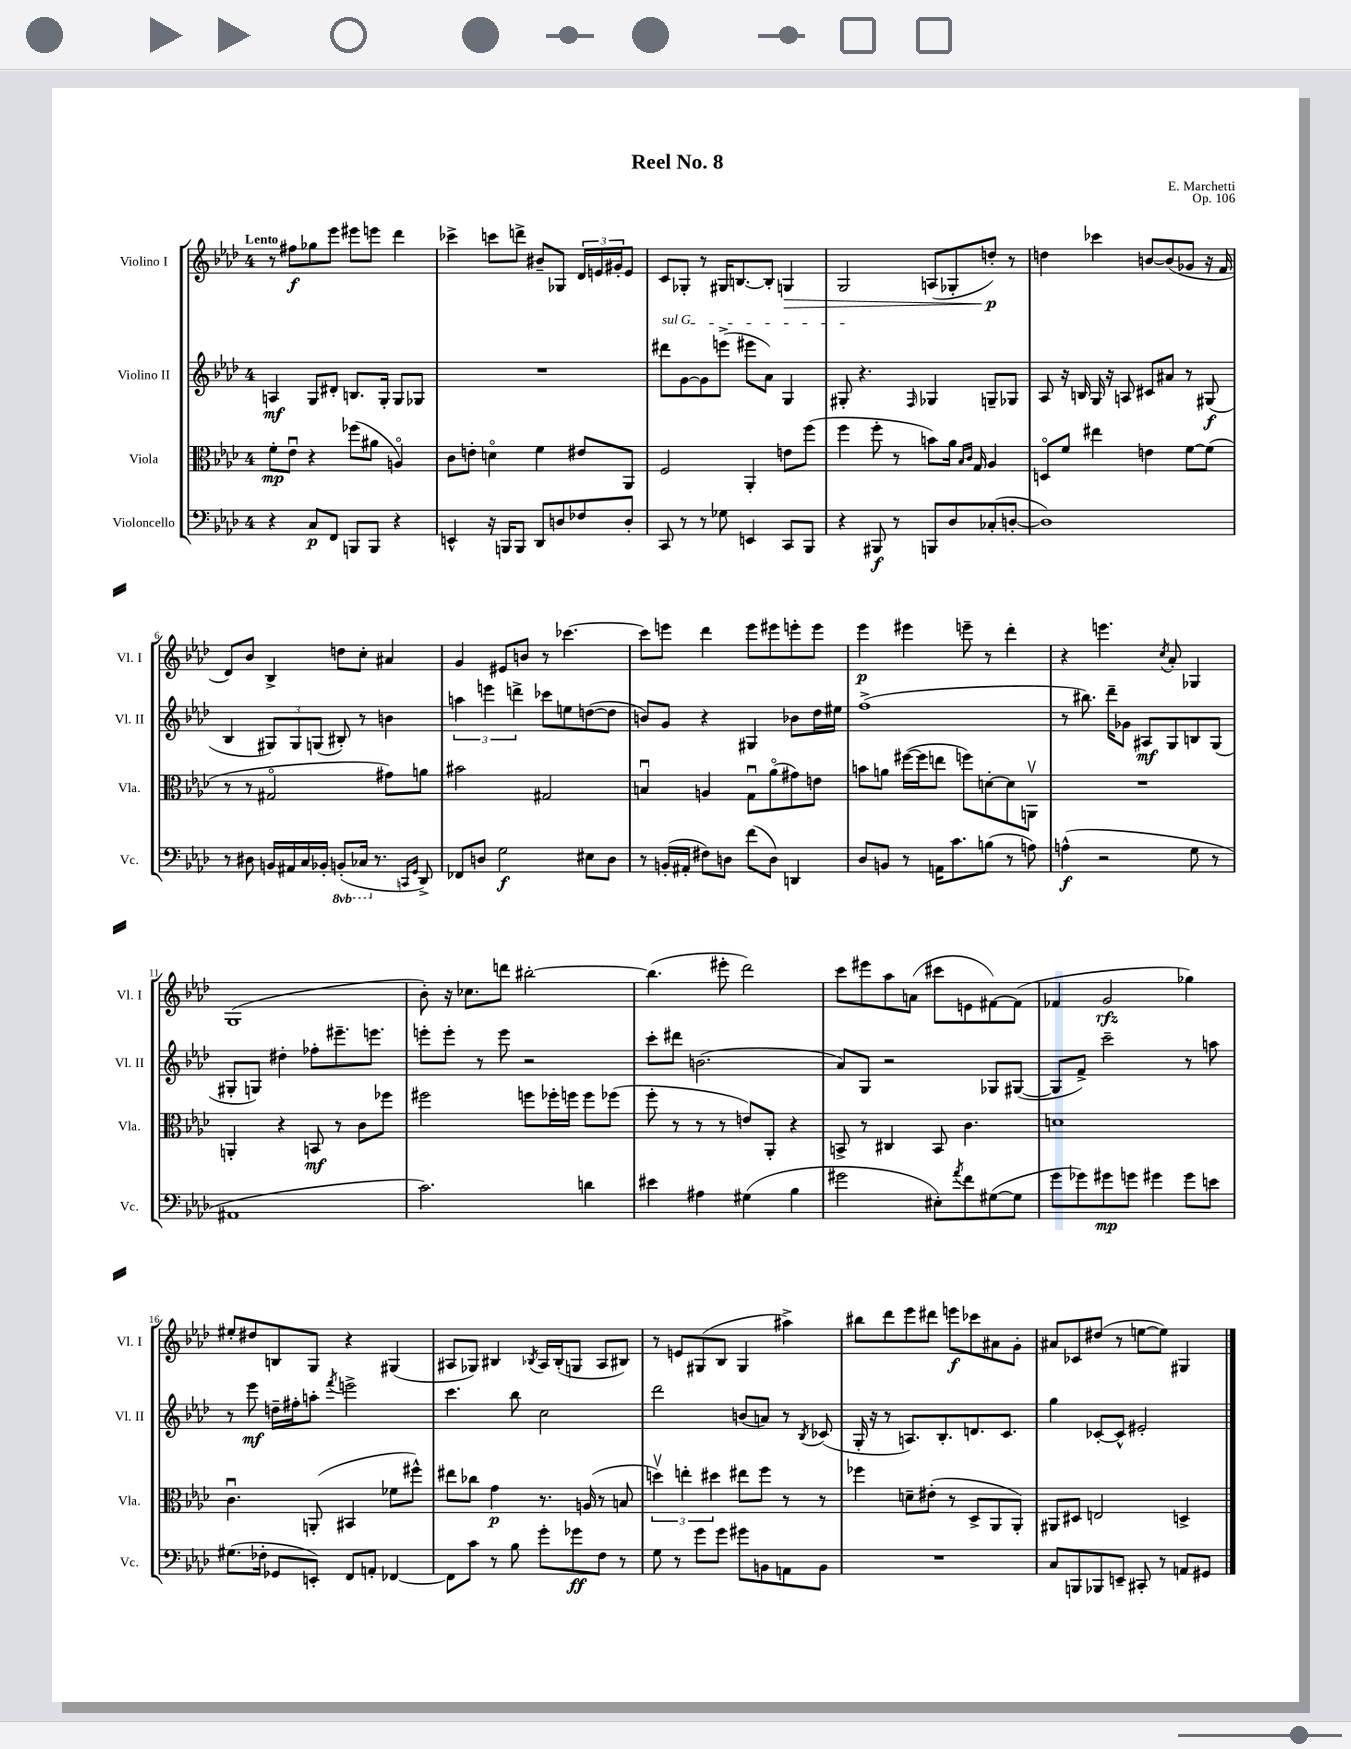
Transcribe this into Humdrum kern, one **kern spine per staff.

**kern	**kern	**kern	**kern
*staff4	*staff3	*staff2	*staff1
*clefF4	*clefC3	*clefG2	*clefG2
*k[b-e-a-d-]	*k[b-e-a-d-]	*k[b-e-a-d-]	*k[b-e-a-d-]
*M4/4	*M4/4	*M4/4	*M4/4
4r	8f'\L	4A/	8r
.	8e-u\J	.	8ff#\L
8C/L	4r	8G/L	8gg-\
8FF/J	.	8d#'/J	8eee-\J
8BBB/L	(8ff-\L	8.B/L	8eee#\L
8BBB/J	8a#\J	.	8eee\J
.	.	16G'/Jk	.
4r	4Ao/)	8G/L	4ddd-\
.	.	8G-/J	.
=	=	=	=
4EE^^/	8c\L	1r	4ccc-^\
.	8e'\J	.	.
16r	4do\	.	8ccc\L
16BBB/LK	.	.	.
8BBB/J	.	.	8ddd^\J
8DD-/L	4f\	.	8b#~/L
8D/	.	.	8G-/J
8F-/	8e#/L	.	24d-/LL
.	.	.	24e/
.	.	.	24g#'/J
8D'/J	8AA-/J	.	8e/J
=	=	=	=
8CC/	2F/	8ddd#\L	8c/L
8r	.	[8g\	8G-'/J
8r	.	8g\]	8r
8G-\	.	(8eee^\J	16G#/LK
.	.	.	[8.B/
4EE/	4AA-'/	8eee#\L	.
.	.	8a-\J)	8B'/]J
8CC/L	8e\L	4G/	4G/
8BBB-/J	(8ff\J	.	.
=	=	=	=
4r	4ff\	8G#'/	2G/
.	.	4.r	.
8BBB#/	8ff'\	.	.
8r	8r	.	.
.	.	16qqF/	.
8BBB/L	8b\L)	4G-/	(8A/L
8D-/	16a-\Jk	.	8G-'/
.	16qqB-/LL	.	.
.	16qqc/JJ	.	.
.	16G/	.	.
(8C-'/	4A-/	8G~/L	8dd'/J)
[8D'/J	.	8G-/J	8r
=	=	=	=
1D])	8Do/L	8A-/	4dd\
.	8f/J	16r	.
.	.	16B/	.
.	4ee#\	16G/	4ccc-\
.	.	16r	.
.	.	8A/	.
.	4e\	8c#/L	[8b/L
.	.	8a#/J	(8b/]
.	[8f\L	8r	8g-/J
.	(8f\]J	(8G#/	16r
.	.	.	16f/
=	=	=	=
8r	8r	4B-/	8d-/L)
8D#\	8r	.	8b-/J
16BB/LL	2G#o/	12G#/L)	4B-^/
16AA#/	.	.	.
.	.	12G#/	.
16C/	.	.	.
.	.	(12G/J	.
16BB-'/JJ	.	.	.
(8BBB'/L	.	8B#'/)	8dd\L
16CC-/Jk	.	8r	8cc'\J
8.r	.	.	.
.	8g#\L)	4b\	4a#/
16qqCC/LL	.	.	.
16qqGG/JJ	.	.	.
8DD-^/)	8a\J	.	.
=	=	=	=
8FF-/L	2b#\	6aa\	4g/
8D/J	.	.	.
.	.	6eee\	.
2G\	.	.	8e#/L
.	.	6ddd^\	.
.	.	.	8b/J
.	2G#/	8ccc-\L	8r
.	.	8ee\	[4.ccc-\
8E#\L	.	([8dd\	.
8D\J	.	8dd\]J	.
=	=	=	=
8r	4Bu/	8b/L)	8ccc-\]L
(16BB'/LL	.	8g/J	8eee\J
16AA#'/JJ	.	.	.
8F#\L)	4A/	4r	4ddd-\
8D\J	.	.	.
(8f\L	8Gu\L	4G#/	8eee\L
8D\J)	(8a-o\	.	8eee#\
4DD/	8g#\)	8b-\L	8eee'\
.	8e\J	16dd-\L	8eee\J
.	.	16ee#\JJ	.
=	=	=	=
8D-/L	8b\L	(1ff^	4eee-\
8BB/J	8a\J	.	.
8r	([16ff#\LL	.	4eee#\
.	16ff#\]J	.	.
16AA\LK	8ee\J	.	.
8.c\	.	.	.
.	8ff\L)	.	8eee~\
(8B\J	[8d'\	.	8r
8r	8d\]	.	4ddd-'\
8A\)	8AAv\J	.	.
=	=	=	=
(4A^^\	1r	8r	4r
.	.	8.bb#\)	.
2r	.	.	4.eee\
.	.	16ddd-~\LK	.
.	.	8g-\J	.
.	.	8A#/L	.
.	.	.	8qcc/
.	.	8G/	8a-'/
8G\	.	8B/	4G-/
8r	.	(8G/J	.
=	=	=	=
1AA#	4AA'/	8G#'/L	(1G
.	.	8G/J)	.
.	4r	4dd#'\	.
.	8BB/	8ff-'\L	.
.	8r	8.eee#~\	.
.	8c\L	.	.
.	.	8.eee\J	.
.	8ff-\J	.	.
=	=	=	=
2.c\)	2ff#\	8eee'\L	8b-'\)
.	.	8eee'\J	16r
.	.	.	8.cc-\L
.	.	8r	.
.	.	8eee\	8ddd\J
.	8ff\L	2r	[2bb#'\
.	16ff-'\L	.	.
.	16ff\JJ	.	.
4d\	8ff\L	.	.
.	(8ff-\J	.	.
=	=	=	=
4e#\	8ff'\	8ccc'\L	(4.bb#\]
.	8r	8ddd#\J	.
4A#\	8r	(2.b\	.
.	8r	.	8eee#'\
(4G#\	8e/L)	.	2ddd-\)
.	8AA-'/J	.	.
4B-\	4r	.	.
=	=	=	=
2g#\	8BB^/	8a-/L)	8ccc\L
.	8r	8G/J	8eee#\
.	4C#/	2r	8aa-\
.	.	.	(8a\J
8E#'\L)	8BB/	.	8ccc#\L
8qa-/	.	.	.
8f\	4.c\	.	8e\
([8G#\	.	8G-/L	[8f#\)
8G#\]J	.	([8G#/J	(8f#\]J
=	=	=	=
8g\L	1d	8G#/]L	4f-/
8g-\)	.	8f^/J)	.
8g#\	.	2ccc~\	2g/
8g\J	.	.	.
4g#\	.	.	.
8g#\L	.	8r	4gg-\)
8e\J	.	8aa\	.
=	=	=	=
(8.G#\L	4.cu\	8r	8ee#'/L
.	.	8eee-\	8dd#/
16F-'\Jk	.	.	.
8GG-/L	.	16dd~\LL	8B/
.	.	16ff#'\J	.
8EE'/J)	(8AA'/	8aa'\J	8G/J
.	.	8qfff/	.
8FF/L	4BB#/	2eee^\	4r
8AA'/J	.	.	.
[4FF-/	8f-\L	.	(4G#/
.	8ff#^^\J)	.	.
=	=	=	=
8FF-\]L	8ee#\L	4.ccc\	8A#/L
8c\J	8cc-\J	.	8G-/J)
8r	4g\	.	4B#/
8B-\	.	8bb-\	.
.	.	.	8qB-/
8g'\L	8.r	2cc\	16A#/LL
.	.	.	(16B-'/J
8g-\	.	.	8G/J
.	(16A/	.	.
8F\J	8r	.	8A#/L
8r	8B/	.	8B#/J)
=	=	=	=
8G\	6ddv\)	2ddd-\	8r
8r	.	.	8e/L
.	6ee'\	.	.
8g\L	.	.	(8G#/
.	6dd#\	.	.
8g\J	.	.	8B-/J
8g#\L	8ee#\L	(8b/L	4G#/
8BB\	8ff\J	8a/J)	.
8AA\	8r	8r	4aa#^\)
.	.	8qB-/	.
8BB\J	8r	(8c-/	.
=	=	=	=
1r	4ff-\	16G'/	8bb#\L
.	.	16r	.
.	.	8r	8ddd-\
.	8d~\L	8.A/L)	8eee-\
.	(8e#'\J	.	8ddd#\J
.	.	8.B-'/	.
.	8r	.	8eee\L
.	8D-^/L	8.d/	8ccc-\
.	8AA-/	.	8a#\
.	.	8.c/J	.
.	8AA-'/J)	.	8g'\J
=	=	=	=
8C/L	8AA#/L	4gg\	8a#/L
8BBB/	8D#/J	.	8c-/
8BBB-/	2E/	[8c-'/L	(8dd#/J
8EE~/J	.	8c-^^/]J	8r
8CC#'/	.	2e#'/	[8ee\L
8r	.	.	8ee\]J)
8AA/L	4D^/	.	4G#/
8GG#/J	.	.	.
==	==	==	==
*-	*-	*-	*-
